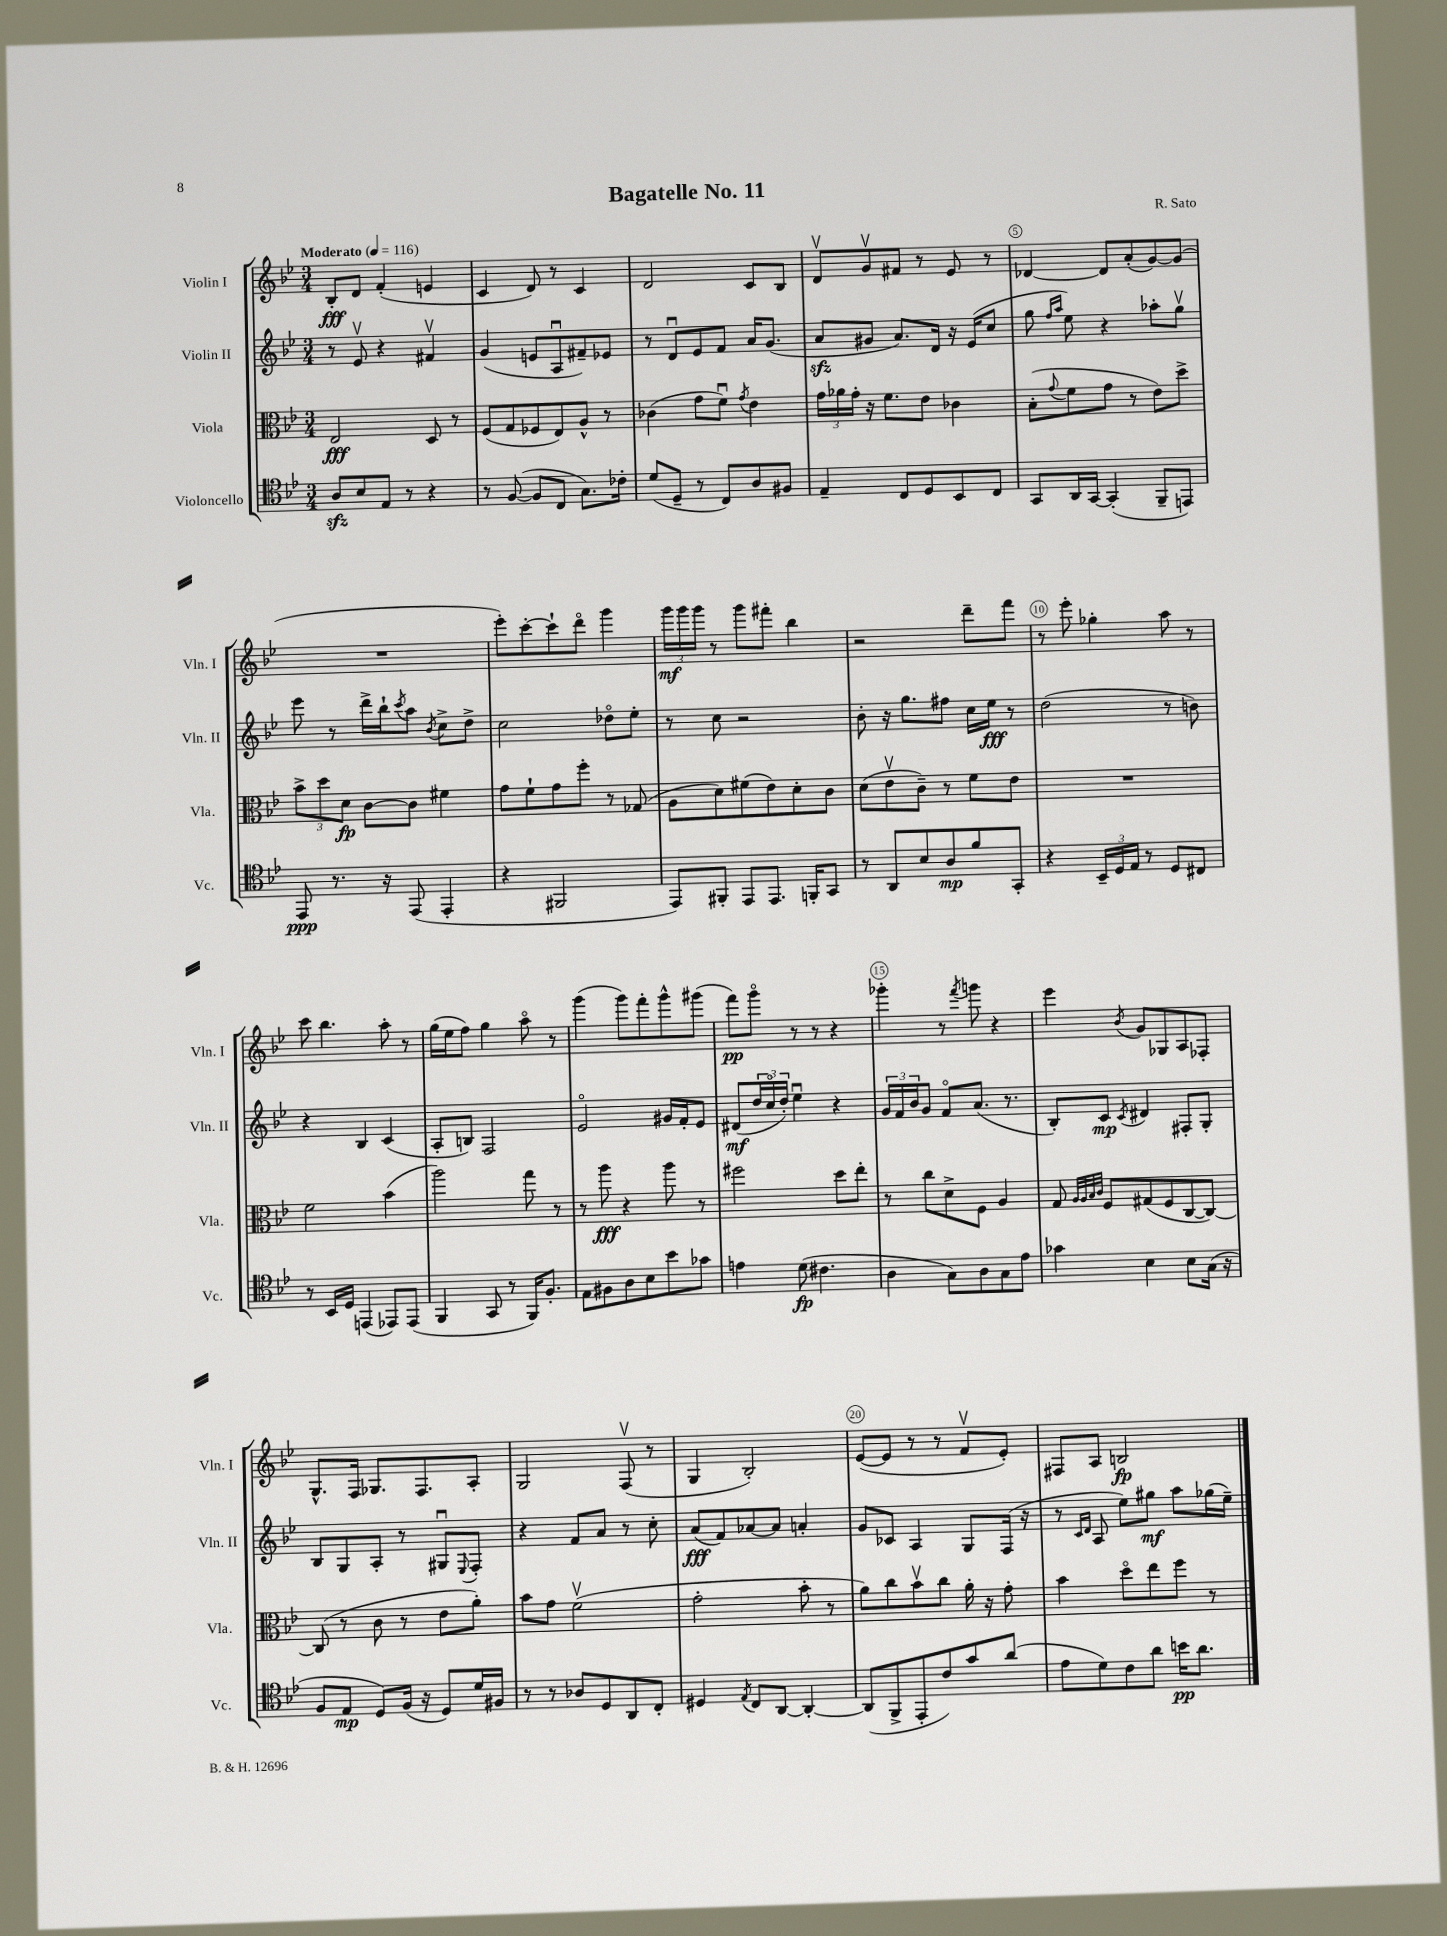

**kern	**dynam	**kern	**dynam	**kern	**dynam	**kern	**dynam
*part4	*part4	*part3	*part3	*part2	*part2	*part1	*part1
*staff4	*staff4	*staff3	*staff3	*staff2	*staff2	*staff1	*staff1
*I"Violoncello	*	*I"Viola	*	*I"Violin II	*	*I"Violin I	*
*I'Vc.	*	*I'Vla.	*	*I'Vln. II	*	*I'Vln. I	*
*clefC4	*	*clefC3	*	*clefG2	*	*clefG2	*
*k[b-e-]	*	*k[b-e-]	*	*k[b-e-]	*	*k[b-e-]	*
*M3/4	*	*M3/4	*	*M3/4	*	*M3/4	*
*MM116	*	*MM116	*	*MM116	*	*MM116	*
=1	=1	=1	=1	=1	=1	=1	=1
!	!	!	!	!	!	!LO:TX:a:B:t=Moderato	!
8Azz/L	.	2E-/	fff	8r	.	8B-'/L	fff
8B-/	.	.	.	8e-v/	.	8d/J	.
8E-/J	.	.	.	4r	.	(4f'/	.
8r	.	.	.	.	.	.	.
4r	.	8D/	.	4f#Xv/	.	4en/	.
.	.	8r	.	.	.	.	.
=2	=2	=2	=2	=2	=2	=2	=2
8r	.	(8F/L	.	(4g/	.	4c/	.
([8F/	.	8G/	.	.	.	.	.
8F/L]	.	8F-X/	.	8en/L	.	8d/)	.
8C/J	.	8E-/)	.	8Au/	.	8r	.
8.G\L)	.	8A^^/J	.	8f#X~/)	.	4c/	.
.	.	8r	.	8e-X/J	.	.	.
16c-X'\Jk	.	.	.	.	.	.	.
=3	=3	=3	=3	=3	=3	=3	=3
(8d/L	.	(4c-X\	.	8r	.	2d/	.
8D~/J	.	.	.	8du/L	.	.	.
8r	.	8g\L	.	8e-/	.	.	.
8C/L)	.	8fu\J)	.	8f/J	.	.	.
.	.	8qg/	.	.	.	.	.
8A/	.	4e-\	.	16a/KL	.	8c/L	.
.	.	.	.	(8.g/J	.	.	.
8F#X/J	.	.	.	.	.	8B-/J	.
=4	=4	=4	=4	=4	=4	=4	=4
4E-~/	.	24g\LL	.	8azz/L	.	8dv/L	.
.	.	24a-X\	.	.	.	.	.
.	.	24g'\JJ	.	.	.	.	.
.	.	16r	.	8g#X/J	.	8gv/	.
.	.	8.f\L	.	.	.	.	.
8C/L	.	.	.	8.a/L)	.	8f#X/J	.
8D/	.	8e-\J	.	.	.	8r	.
.	.	.	.	16d/Jk	.	.	.
8BB-/	.	4c-X\	.	16r	.	8e-/	.
.	.	.	.	(16e-/KL	.	.	.
8C/J	.	.	.	8cc/J	.	8r	.
=5	=5	=5	=5	=5	=5	=5	=5
8GG/L	.	(8B-'\L	.	8gg\	.	[4d-X/	.
.	.	.	.	16qqff/LL	.	.	.
.	.	8qqg/	.	16qqaa/JJ	.	.	.
16AA/L	.	8f\	.	8ee-\)	.	.	.
[16GG/JJ	.	.	.	.	.	.	.
(4GG'/]	.	8g\J	.	4r	.	8d-/L]	.
.	.	8r	.	.	.	(8a'/	.
8FF~/L	.	8e-\L)	.	8aa-X'\L	.	[8g/)	.
8EEn/J)	.	8dd^\J	.	8ggv\J	.	(8g/J]	.
!!LO:LB:g=z
=6	=6	=6	=6	=6	=6	=6	=6
8EE-/	ppp	12b-^\L	.	8eee-\	.	2.r	.
.	.	12dd\	.	.	.	.	.
8.r	.	.	.	8r	.	.	.
.	.	12d\J	fp	.	.	.	.
.	.	[8c\L	.	16ddd^\LL	.	.	.
16r	.	.	.	16bb-`\J	.	.	.
.	.	.	.	8qccc/	.	.	.
(8EE-/	.	8c\J]	.	8aa\J	.	.	.
.	.	.	.	8qb-/	.	.	.
4EE-'/	.	4f#X\	.	8cc^\L	.	.	.
.	.	.	.	8dd^\J	.	.	.
=7	=7	=7	=7	=7	=7	=7	=7
4r	.	8g\L	.	2cc\	.	8eee-'\L)	.
.	.	8f`\	.	.	.	[8ccc'\	.
2FF#X/	.	8g\	.	.	.	8ccc`\]	.
.	.	8ff'\J	.	.	.	8ddd\J	.
.	.	8r	.	8dd-X\L	.	4ggg\	.
.	.	(8G-X/	.	8ee-'\J	.	.	.
=8	=8	=8	=8	=8	=8	=8	=8
8EE-/L)	.	8A\L	.	8r	.	24ggg\LL	mf
.	.	.	.	.	.	24ggg\	.
.	.	.	.	.	.	24ggg\JJ	.
8FF#X'/J	.	8d\)	.	8cc\	.	8r	.
8EE-/L	.	(8f#X\	.	2r	.	8ggg\L	.
8.EE-/J	.	8e-\)	.	.	.	8fff#X'\J	.
.	.	8d'\	.	.	.	4bb-\	.
16FFn'/KL	.	.	.	.	.	.	.
8GG/J	.	8c\J	.	.	.	.	.
=9	=9	=9	=9	=9	=9	=9	=9
8r	.	(8d\L	.	8b-'\	.	2r	.
8AA/L	.	8e-v\	.	16r	.	.	.
.	.	.	.	8.gg\L	.	.	.
8B-/	.	8c~\J)	.	.	.	.	.
8A/	mp	8r	.	8ff#X\J	.	.	.
8f/	.	8f\L	.	16cc\LL	.	8ddd~\L	.
.	.	.	.	16ee-\JJ	fff	.	.
8GG'/J	.	8e-\J	.	8r	.	8fff\J	.
=10	=10	=10	=10	=10	=10	=10	=10
4r	.	2.r	.	(2dd\	.	8r	.
.	.	.	.	.	.	8eee-'\	.
24BB-~/LL	.	.	.	.	.	4gg-X'\	.
24D/	.	.	.	.	.	.	.
24E-/JJ	.	.	.	.	.	.	.
8r	.	.	.	.	.	.	.
8D/L	.	.	.	8r	.	8aa\	.
8C#X/J	.	.	.	8bn\)	.	8r	.
!!LO:LB:g=z
=11	=11	=11	=11	=11	=11	=11	=11
8r	.	2f\	.	4r	.	8ccc\	.
16BB-/LL	.	.	.	.	.	4.bb-\	.
16D/JJ	.	.	.	.	.	.	.
(4EEn/	.	.	.	4B-/	.	.	.
8EE-X/L)	.	(4b-\	.	(4c/	.	8aa'\	.
(8EE-/J	.	.	.	.	.	8r	.
=12	=12	=12	=12	=12	=12	=12	=12
4FF/	.	2aa\)	.	8A'/L	.	(16gg\LL	.
.	.	.	.	.	.	16ee-\J	.
.	.	.	.	8Bn/J)	.	8ff\J)	.
8GG/	.	.	.	2F/	.	4gg\	.
8r	.	.	.	.	.	.	.
16FF/KL)	.	8gg\	.	.	.	8aa\	.
8.F'/J	.	.	.	.	.	.	.
.	.	8r	.	.	.	8r	.
=13	=13	=13	=13	=13	=13	=13	=13
8E-\L	.	8r	.	2e-/	.	(4ggg\	.
8F#X\	.	8aa\	fff	.	.	.	.
8A\	.	4r	.	.	.	8ggg\L)	.
8B-\	.	.	.	.	.	8fff'\	.
8b-\	.	8aa\	.	16g#X/LL	.	8ggg^^\	.
.	.	.	.	16f'/J	.	.	.
8g-X\J	.	8r	.	8e-/J	.	(8ggg#X\J	.
=14	=14	=14	=14	=14	=14	=14	=14
4en\	.	2ff#X\	.	(8d#X/L	mf	8fff\L)	pp
.	.	.	.	24dd/L	.	8ggg\J	.
.	.	.	.	24cc/	.	.	.
.	.	.	.	24dd'/JJ)	.	.	.
(8d\	fp	.	.	4ee-u\	.	8r	.
4.c#X\	.	.	.	.	.	8r	.
.	.	8dd\L	.	4r	.	4r	.
.	.	8ee-'\J	.	.	.	.	.
=15	=15	=15	=15	=15	=15	=15	=15
4A\	.	8r	.	24g/LL	.	4ggg-X'\	.
.	.	.	.	24f/	.	.	.
.	.	.	.	24b-/J	.	.	.
.	.	8cc\L	.	8g/J	.	.	.
8G\L)	.	8d^\	.	8f/L	.	8r	.
.	.	.	.	.	.	8qfff/	.
8A\	.	8F\J	.	(8.a/J	.	8gggn\	.
8G\	.	4A/	.	.	.	4r	.
.	.	.	.	8.r	.	.	.
8e-\J	.	.	.	.	.	.	.
=16	=16	=16	=16	=16	=16	=16	=16
4g-X\	.	8G/	.	8B-'/L)	.	4eee-\	.
.	.	32qqA/LLL	.	.	.	.	.
.	.	32qqA/	.	.	.	.	.
.	.	32qqB-/	.	.	.	.	.
.	.	32qqc/JJJ	.	.	.	.	.
.	.	8F/L	.	8c/J	mp	.	.
.	.	.	.	8qc/	.	8qb-/	.
4B-\	.	(8G#X/	.	4d#X/	.	8g/L	.
.	.	8F/	.	.	.	8G-X/	.
8B-\L	.	[8C/	.	8F#X'/L	.	8A/	.
(16G\Jk	.	8C/J_)	.	8G'/J	.	8F-X'/J	.
16r	.	.	.	.	.	.	.
!!LO:LB:g=z
=17	=17	=17	=17	=17	=17	=17	=17
8F/L	.	(8C/]	.	8B-/L	.	8.G^^/L	.
8E-/J	mp	8r	.	8G/	.	.	.
.	.	.	.	.	.	16F/Jk	.
8D/L)	.	8c\	.	8A'/J	.	8.G-X/L	.
(16F/Jk	.	8r	.	8r	.	.	.
16r	.	.	.	.	.	8.F/	.
8D/L)	.	8e-\L	.	8G#Xu/L	.	.	.
.	.	.	.	8qqE-/	.	.	.
16d/L	.	8a'\J)	.	8F'/J	.	8A'/J	.
16F#X/JJ	.	.	.	.	.	.	.
=18	=18	=18	=18	=18	=18	=18	=18
8r	.	8b-\L	.	4r	.	2G/	.
8r	.	8g\J	.	.	.	.	.
8A-X/L	.	(2fv\	.	8f/L	.	.	.
8D/	.	.	.	8a/J	.	.	.
8AA/	.	.	.	8r	.	(8Fv/	.
8C'/J	.	.	.	8cc'\	.	8r	.
=19	=19	=19	=19	=19	=19	=19	=19
4D#X/	.	2g'\	.	(8a/L	fff	4G/	.
.	.	.	.	8f/)	.	.	.
8qE-/	.	.	.	.	.	.	.
8C/L	.	.	.	[8a-X/	.	2B-'/)	.
[8AA/J	.	.	.	8a-/J]	.	.	.
4AA'/_	.	8b-'\	.	4an'/	.	.	.
.	.	8r	.	.	.	.	.
=20	=20	=20	=20	=20	=20	=20	=20
(8AA/L]	.	8a\L)	.	8g/L	.	([8e-/L	.
8FF^/	.	8cc\	.	8c-X/J	.	8e-/J]	.
8EE-'/	.	8b-v\	.	4A/	.	8r	.
8c/)	.	8cc\J	.	.	.	8r	.
8g/	.	16a'\	.	8G/L	.	8fv/L	.
.	.	16r	.	.	.	.	.
(8a/J	.	8g'\	.	(16F/Jk	.	8e-'/J)	.
.	.	.	.	16r	.	.	.
=21	=21	=21	=21	=21	=21	=21	=21
8e-\L	.	4b-\	.	8r	.	8F#X/L	.
.	.	.	.	16qqc/LL	.	.	.
.	.	.	.	16qqd/JJ	.	.	.
8d\)	.	.	.	8A/	.	8A/J	.
8c\	.	8dd\L	.	8ee-\L)	.	2Bn/	fp
8a\J	.	8ee-\	.	8gg#X\J	mf	.	.
16bn\KL	pp	8ff\J	.	8aa\L	.	.	.
8.a\J	.	.	.	.	.	.	.
.	.	8r	.	(16gg-X\L	.	.	.
.	.	.	.	16ee-~\JJ)	.	.	.
==	==	==	==	==	==	==	==
*-	*-	*-	*-	*-	*-	*-	*-
